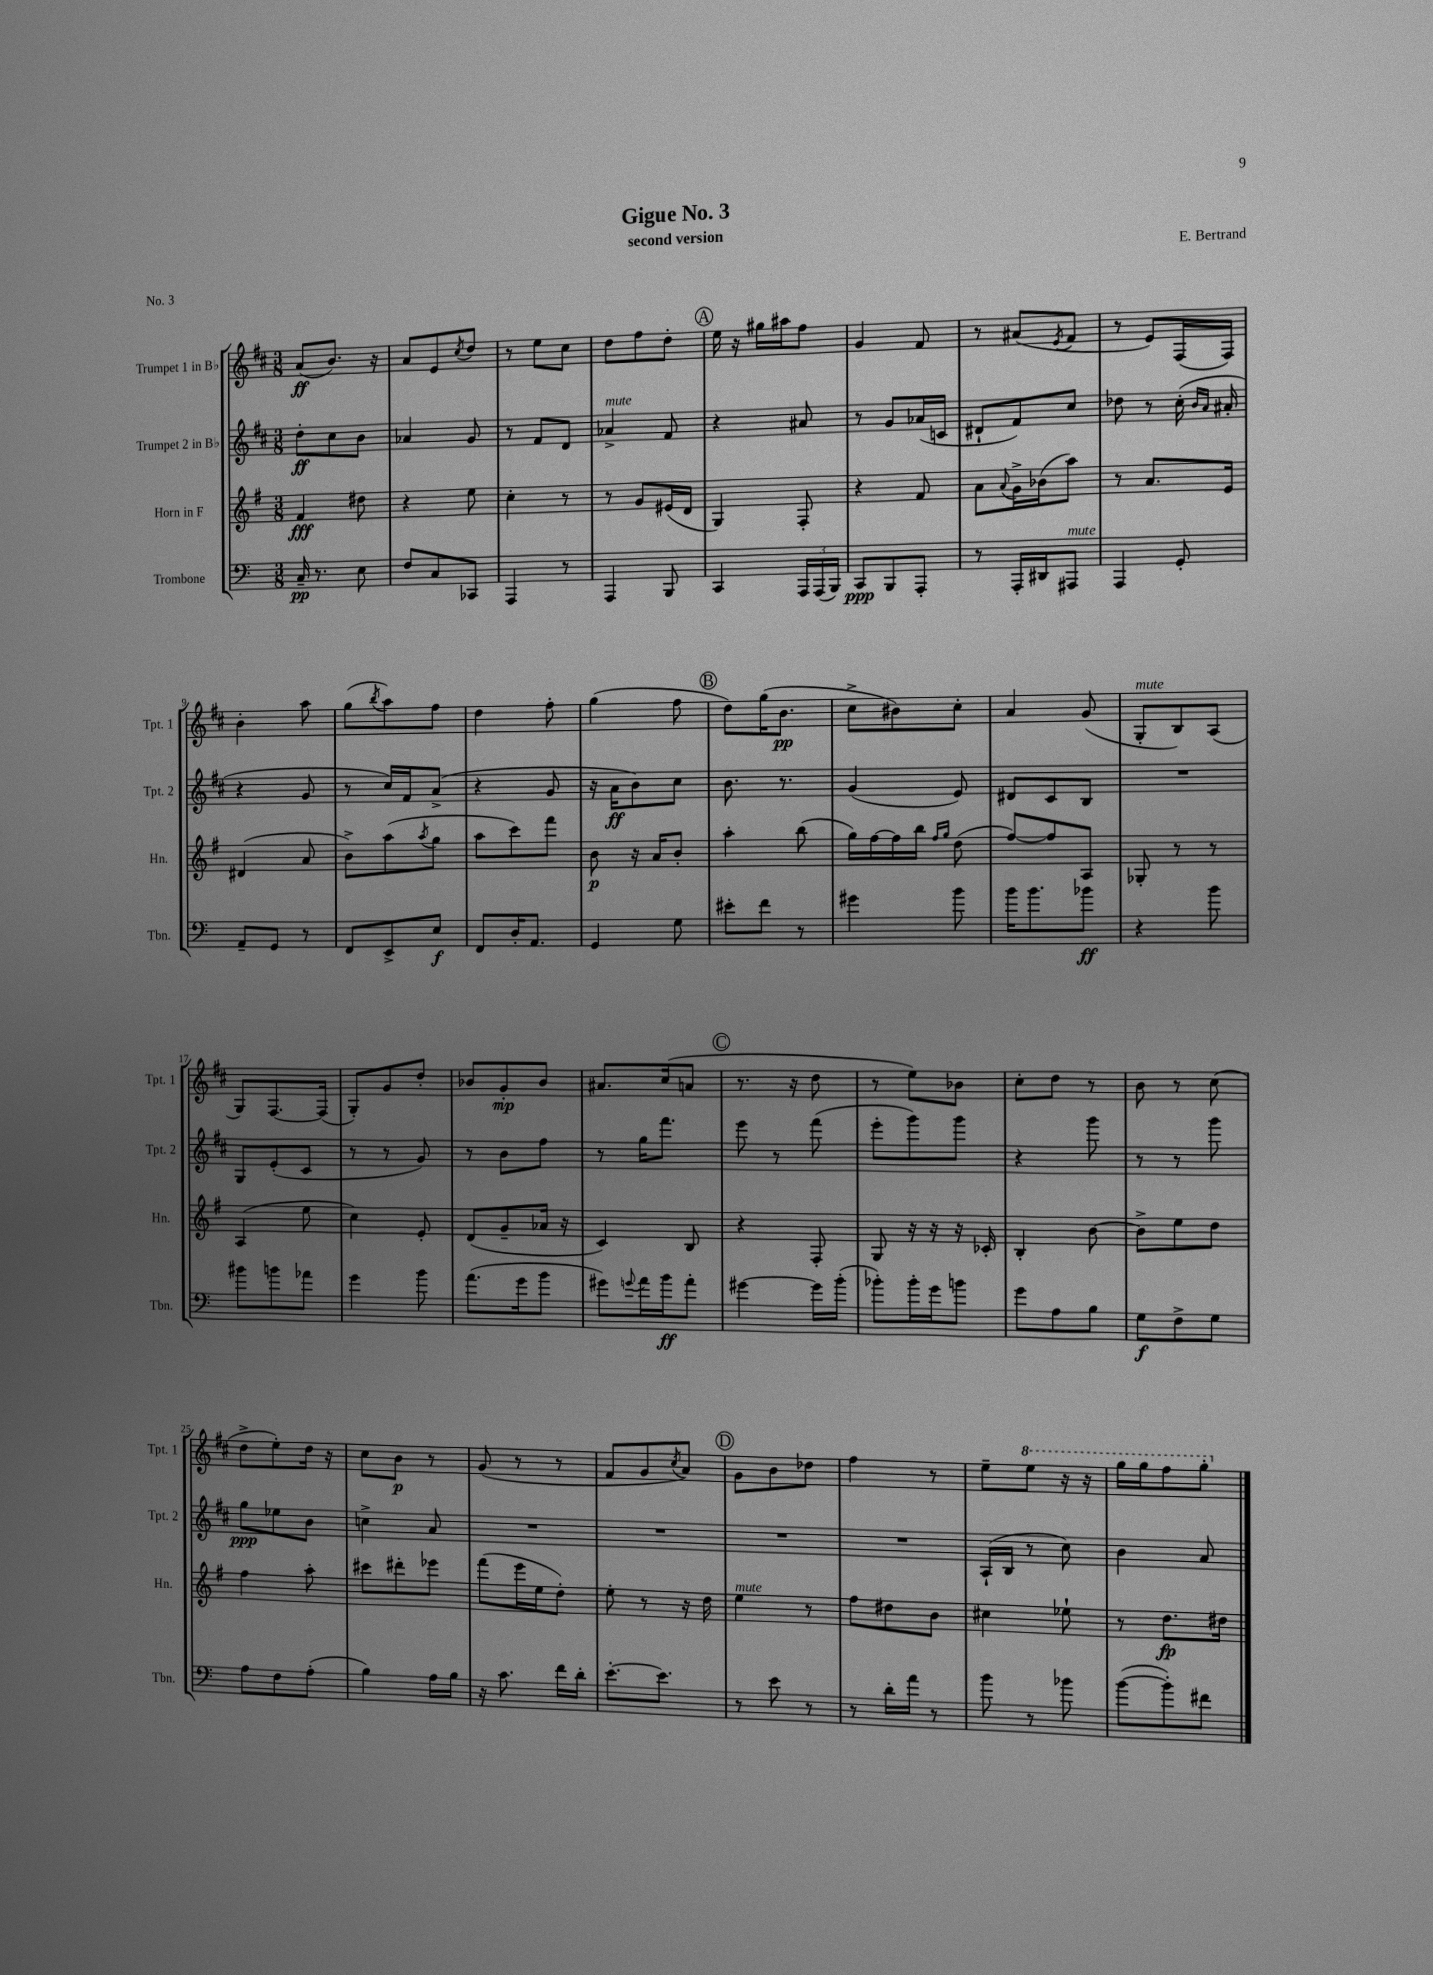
\header { title = "Gigue No. 3" composer = "E. Bertrand" subtitle = "second version" piece = "No. 3" }
<<
\new StaffGroup <<
\new Staff = "s0" \with { instrumentName = "Trumpet 1 in Bb" shortInstrumentName = "Tpt. 1" } {
    \clef treble \key d \major \numericTimeSignature \time 3/8
    a'8\ff( b'8.) r16 |
    a'8 e'8 \acciaccatura { cis''8 } d''8 |
    r8 e''8 cis''8 |
    d''8 fis''8 d''8-. |
    \mark \markup { \circle "A" } e''16 r16 gis''16 ais''16 fis''8 |
    g'4 fis'8 |
    r8 ais'8( \acciaccatura { e'8 } fis'8 |
    r8 e'8) fis16( fis16) |
    b'4-. a''8 |
    g''8( \acciaccatura { b''8 } a''8) fis''8 |
    d''4 fis''8-. |
    g''4( fis''8 |
    \mark \markup { \circle "B" } d''8) g''16( b'8.\pp |
    cis''8-> bis'8) cis''8-. |
    a'4 g'8( |
    g8-.^\markup { \italic "mute" } b8) a8( |
    g8) fis8.~ fis16( |
    g8-.) g'8 d''8-. |
    bes'8 g'8-.\mp bes'8 |
    ais'8. cis''16( a'8 |
    \mark \markup { \circle "C" } r8. r16 d''8 |
    r8 e''8) bes'8 |
    cis''8-. d''8 r8 |
    b'8 r8 cis''8( |
    d''8-> e''8-.) d''16 r16 |
    cis''8 b'8\p r8 |
    g'8( r8 r8 |
    fis'8 g'8 \acciaccatura { cis''8 } a'8) |
    \mark \markup { \circle "D" } g'8 b'8 des''8 |
    fis''4 r8 |
    e''8-- \ottava #1 e'''8 r16 r16 |
    g'''16 g'''16 fis'''8 g'''8-. \ottava #0 \bar "|." |
}
\new Staff = "s1" \with { instrumentName = "Trumpet 2 in Bb" shortInstrumentName = "Tpt. 2" } {
    \clef treble \key d \major \numericTimeSignature \time 3/8
    d''8-.\ff cis''8 b'8 |
    aes'4 g'8 |
    r8 fis'8 d'8 |
    aes'4->^\markup { \italic "mute" } fis'8 |
    \mark \markup { \circle "A" } r4 ais'8 |
    r8 g'8 aes'16( c'16 |
    dis'8-! fis'8) cis''8 |
    des''8 r8 cis''16-.( \grace { b'16 a'16 } ais'16-. |
    r4 g'8 |
    r8 cis''16) fis'16 a'8->( |
    r4 g'8 |
    r16 a'16\ff b'8) cis''8 |
    \mark \markup { \circle "B" } b'8. r8. |
    g'4( e'8) |
    dis'8 cis'8 b8 |
    R4. |
    g8 e'8-.( cis'8 |
    r8 r8 g'8) |
    r8 b'8 fis''8 |
    r8 g''16 fis'''8. |
    \mark \markup { \circle "C" } e'''8 r8 fis'''8( |
    e'''8-. g'''8) g'''8 |
    r4 g'''8 |
    r8 r8 g'''8 |
    g''8\ppp ees''8 b'8 |
    c''4-> a'8 |
    R4. |
    R4. |
    \mark \markup { \circle "D" } R4. |
    R4. |
    a16-!( b16 r8 cis''8) |
    b'4 a'8 \bar "|." |
}
\new Staff = "s2" \with { instrumentName = "Horn in F" shortInstrumentName = "Hn." } {
    \clef treble \key g \major \numericTimeSignature \time 3/8
    fis'4\fff dis''8 |
    r4 e''8 |
    c''4-. r8 |
    r8 g'8 eis'16( d'16 |
    \mark \markup { \circle "A" } g4) fis8-. |
    r4 fis'8 |
    a'8 \appoggiatura { a'8 } g'16-> bes'16( a''8) |
    r8 a'8. e'16 |
    dis'4( a'8 |
    b'8->) a''8( \acciaccatura { a''8 } g''8 |
    a''8 c'''8) fis'''8 |
    b'8\p r16 a'16 b'8-. |
    \mark \markup { \circle "B" } a''4-. b''8( |
    g''16) fis''16~ fis''16 b''16 \grace { fis''16 g''16 } d''8( |
    fis''8~) fis''8 a8 |
    ges8-. r8 r8 |
    a4( e''8 |
    c''4) e'8-. |
    d'8( g'8-- aes'16 r16 |
    c'4) b8 |
    \mark \markup { \circle "C" } r4 fis8-. |
    g8 r16 r16 r16 ces'16-. |
    b4-. b'8~ |
    b'8-> e''8 d''8 |
    fis''4 a''8-. |
    cis'''8 dis'''8-. ees'''8 |
    fis'''8( e'''16 e''16 d''8-.) |
    e''8-. r8 r16 d''16 |
    \mark \markup { \circle "D" } e''4^\markup { \italic "mute" } r8 |
    fis''8 dis''8 b'8 |
    cis''4 ees''8-! |
    r8 d''8.\fp dis''16 \bar "|." |
}
\new Staff = "s3" \with { instrumentName = "Trombone" shortInstrumentName = "Tbn." } {
    \clef bass \key c \major \numericTimeSignature \time 3/8
    c16--\pp r8. e8 |
    f8 c8 ces,8 |
    a,,4 r8 |
    a,,4 b,,8 |
    \mark \markup { \circle "A" } c,4 \tuplet 3/2 { a,,16 a,,16( b,,16) } |
    c,8\ppp b,,8 a,,8-. |
    r8 a,,16-. dis,16 ais,,8^\markup { \italic "mute" } |
    a,,4 g,8-. |
    a,8-- g,8 r8 |
    f,8 e,8-> e8\f |
    f,8 d16-. a,8. |
    g,4 g8 |
    \mark \markup { \circle "B" } eis'8-. f'8 r8 |
    gis'4 b'8 |
    b'16 b'8. bes'8\ff |
    r4 b'8 |
    bis'8 b'8 aes'8 |
    g'4 b'8 |
    a'8.( g'16 b'8 |
    gis'8) \appoggiatura { g'8 } a'16 b'16\ff a'8-. |
    \mark \markup { \circle "C" } gis'4~ gis'16 b'16-.( |
    bes'8-.) bes'16-. g'16 b'8 |
    g'8 a8 b8 |
    g8\f f8-> g8 |
    a8 f8 a8-.( |
    b4) a16 b16 |
    r16 c'8. f'16 d'16-. |
    e'8.~-. e'8. |
    \mark \markup { \circle "D" } r8 e'8 r8 |
    r8 d'16-. a'16 r8 |
    b'8 r8 bes'8 |
    b'8~( b'8-.) fis'8 \bar "|." |
}
>>
>>
